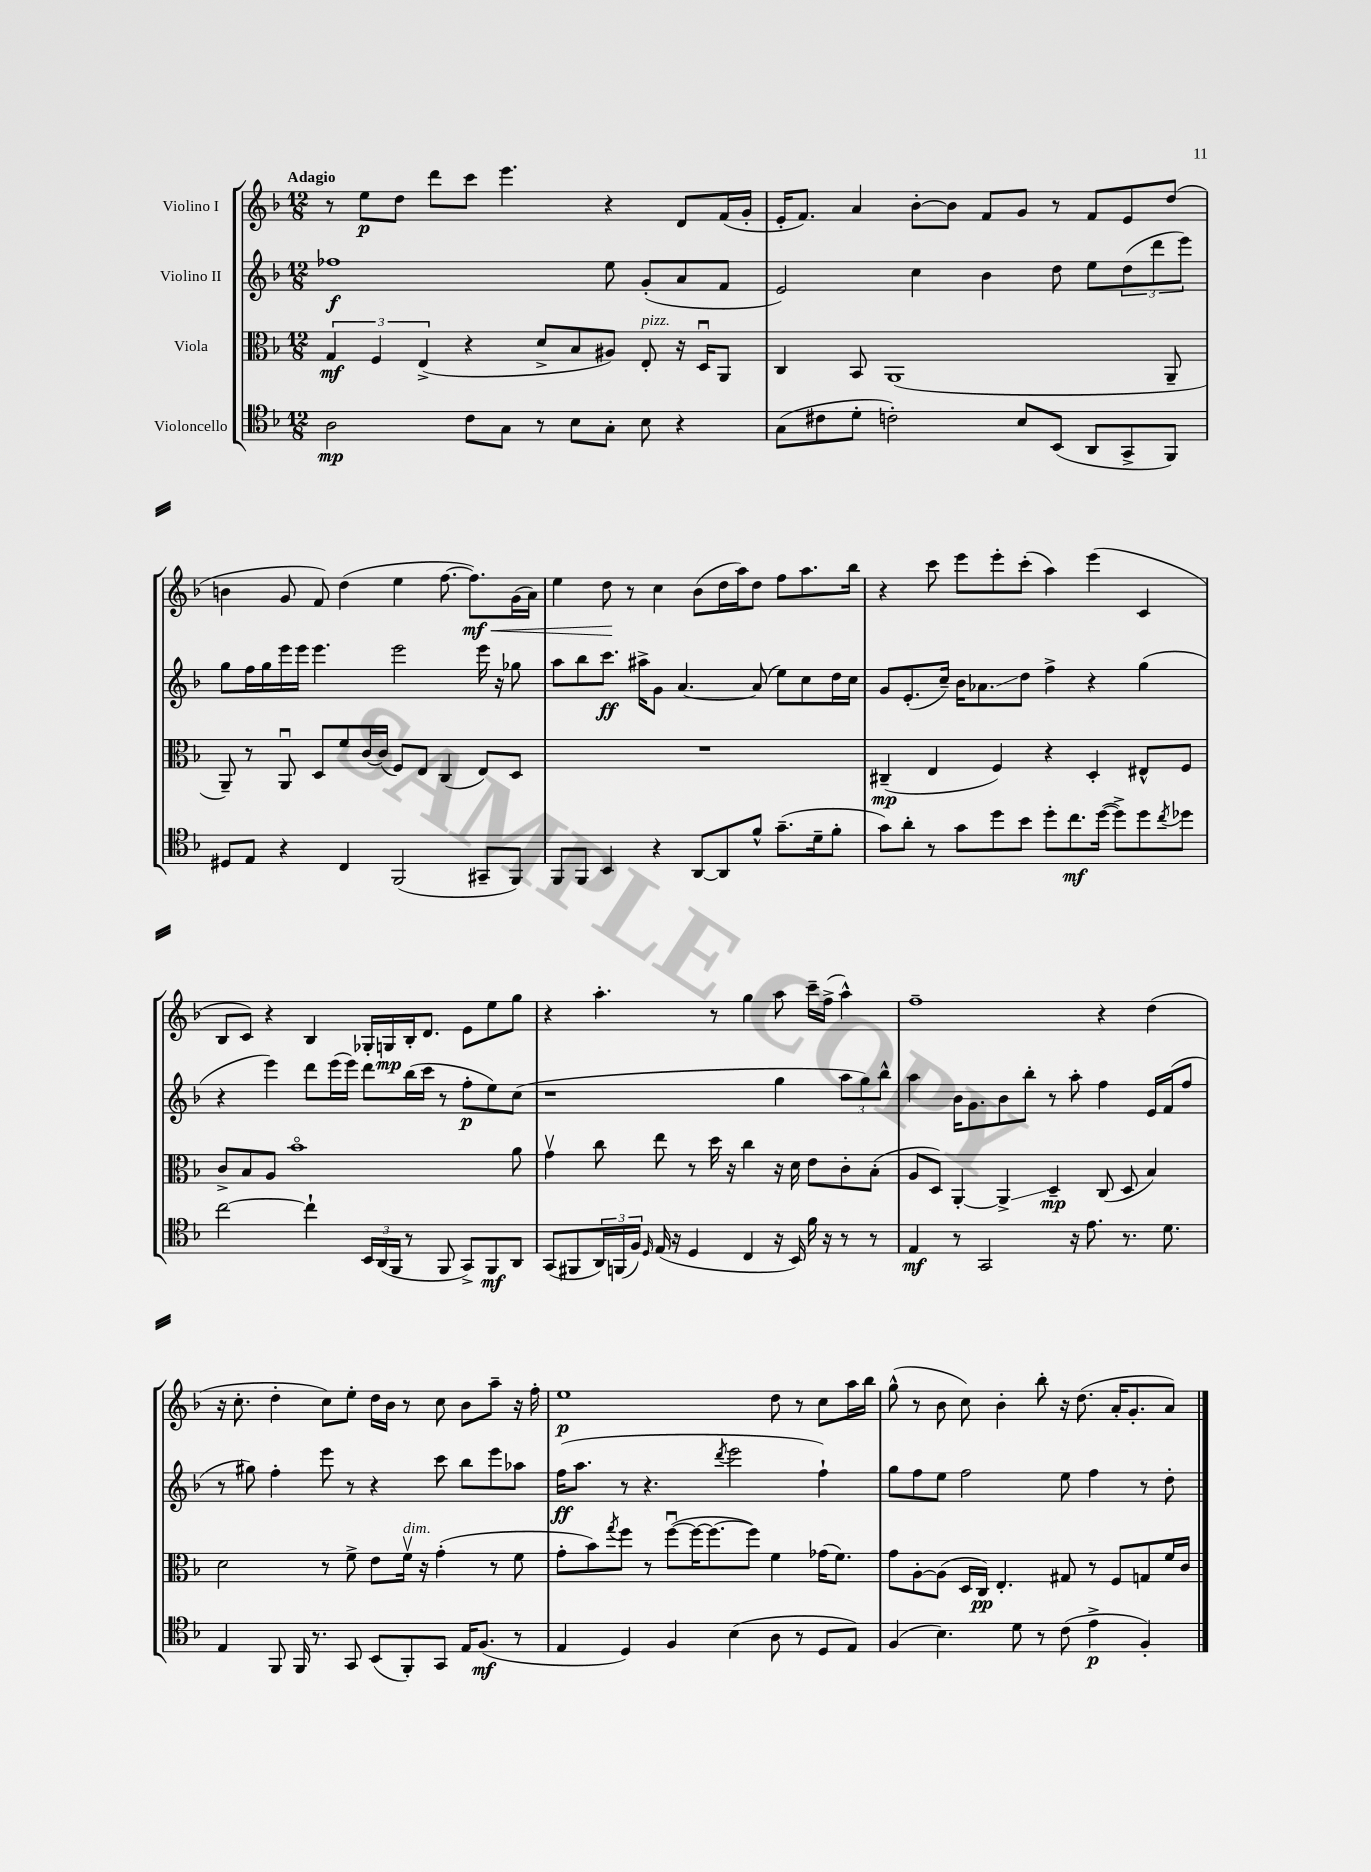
<<
\new StaffGroup <<
\new Staff = "s0" \with { instrumentName = "Violino I" } {
    \clef treble \key f \major \numericTimeSignature \time 12/8 \tempo "Adagio"
    r8 e''8\p d''8 d'''8 c'''8 e'''4. r4 d'8 f'16( g'16-. |
    e'16-. f'8.) a'4 bes'8~-. bes'8 f'8 g'8 r8 f'8 e'8 d''8( |
    b'4 g'8 f'8) d''4( e''4 f''8.~ f''8.\mf\<) g'16( a'16) |
    e''4 d''8\! r8 c''4 bes'8( d''16 a''16) d''8 f''8 a''8. bes''16 |
    r4 c'''8 e'''8 e'''8-. c'''8-.( a''4) e'''4( c'4 |
    bes8 c'8) r4 bes4 ges16-. g16\mp bes16-. d'8. e'8 e''8 g''8 |
    r4 a''4.-. r8 g''4 a''8 c'''16-- f''16->( a''4-^) |
    f''1-- r4 d''4( |
    r16 c''8.-. d''4-. c''8) e''8-. d''16 bes'16 r8 c''8 bes'8 a''8-- r16 f''16-. |
    e''1\p d''8 r8 c''8 a''16 bes''16 |
    g''8-^( r8 bes'8 c''8) bes'4-. bes''8-. r16 d''8.( a'16-. g'8.-. a'8) \bar "|." |
}
\new Staff = "s1" \with { instrumentName = "Violino II" } {
    \clef treble \key f \major \numericTimeSignature \time 12/8
    fes''1\f e''8 g'8-.( a'8 f'8 |
    e'2) c''4 bes'4 d''8 e''8 \tuplet 3/2 { d''8( d'''8 e'''8) } |
    g''8 f''16 g''16 e'''16 e'''16 e'''4. e'''2 e'''16 r16 ges''8 |
    a''8 bes''8 c'''8.\ff ais''16-> g'8 a'4.~ a'8( e''8) c''8 d''16 c''16 |
    g'8 e'8.-.( c''16--) bes'16 aes'8.\glissando d''8 f''4-> r4 g''4( |
    r4 e'''4) d'''8 e'''16( e'''16) d'''8 bes''16( c'''16 r8 f''8-.\p e''8) c''8( |
    r1 g''4 \tuplet 3/2 { a''8 g''8) bes''8-^ } |
    a''4 bes'16 g'8. bes'8 bes''8-. r8 a''8-. f''4 e'16 f'16( f''8 |
    r8 gis''8) f''4-. e'''8 r8 r4 c'''8 bes''8 e'''8 aes''8 |
    f''16\ff( a''8. r8 r4. \acciaccatura { d'''8 } e'''2 f''4-!) |
    g''8 f''8 e''8 f''2 e''8 f''4 r8 d''8-. \bar "|." |
}
\new Staff = "s2" \with { instrumentName = "Viola" } {
    \clef alto \key f \major \numericTimeSignature \time 12/8
    \tuplet 3/2 { g4\mf f4 e4->( } r4 d'8-> bes8 ais8) e8-.^\markup { \italic "pizz." } r16 d16\downbow a,8 |
    c4 bes,8 a,1( a,8-- |
    a,8--) r8 a,8\downbow d8 f'8 c'16~ c'16( f8) e8 c4( e8) d8 |
    R1. |
    cis4--\mp( e4 f4) r4 d4-. eis8-^ f8 |
    c'8-> bes8 a8 bes'1\flageolet a'8 |
    g'4\upbow c''8 e''8 r8 d''16 r16 c''4 r16 d'16 e'8 c'8-. bes8-.( |
    a8 d8) a,4~-. a,4->\glissando d4--\mp c8( d8 bes4) |
    d'2 r8 f'8-> e'8 f'16\upbow^\markup { \italic "dim." } r16 g'4-.( r8 f'8 |
    g'8-. bes'8) \acciaccatura { g''8 } f''8 r8 f''8~\downbow( f''16~ f''8.~ f''8) f'4 ges'16( f'8.) |
    g'8 a8~-. a8( d16 c16\pp) e4.-. gis8 r8 f8 g8 f'16 c'16 \bar "|." |
}
\new Staff = "s3" \with { instrumentName = "Violoncello" } {
    \clef tenor \key f \major \numericTimeSignature \time 12/8
    a2\mp c'8 g8 r8 bes8 g8-. bes8 r4 |
    g8( cis'8 d'8-. c'2-.) bes8 bes,8( a,8 g,8-> f,8) |
    dis8 e8 r4 c4 f,2( gis,8-- f,8) |
    f,8 f,8 bes,4 r4 a,8~ a,8 f'8-^ g'8.--( d'16-- f'8-. |
    g'8) a'8-. r8 g'8 d''8 bes'8 d''8-. c''8.\mf d''16~( d''8->) d''8 \acciaccatura { c''8 } des''8 |
    c''2~ c''4-! \tuplet 3/2 { bes,16 a,16( f,16 } r8 f,8 g,8->) f,8\mf a,8 |
    g,8( fis,8 \tuplet 3/2 { a,16) f,16( f16) } \grace { d16 } e16( r16 d4 c4 r16 bes,16) f'16 r16 r8 r8 |
    e4\mf r8 g,2 r16 e'8. r8. d'8. |
    e4 f,8 f,16 r8. g,8 bes,8( f,8-.) g,8 e16 f8.\mf( r8 |
    e4 d4) f4 bes4( a8 r8 d8 e8) |
    f4( bes4.) d'8 r8 c'8( e'4->\p f4-.) \bar "|." |
}
>>
>>
\layout { \context { \Score \remove "Bar_number_engraver" } }
